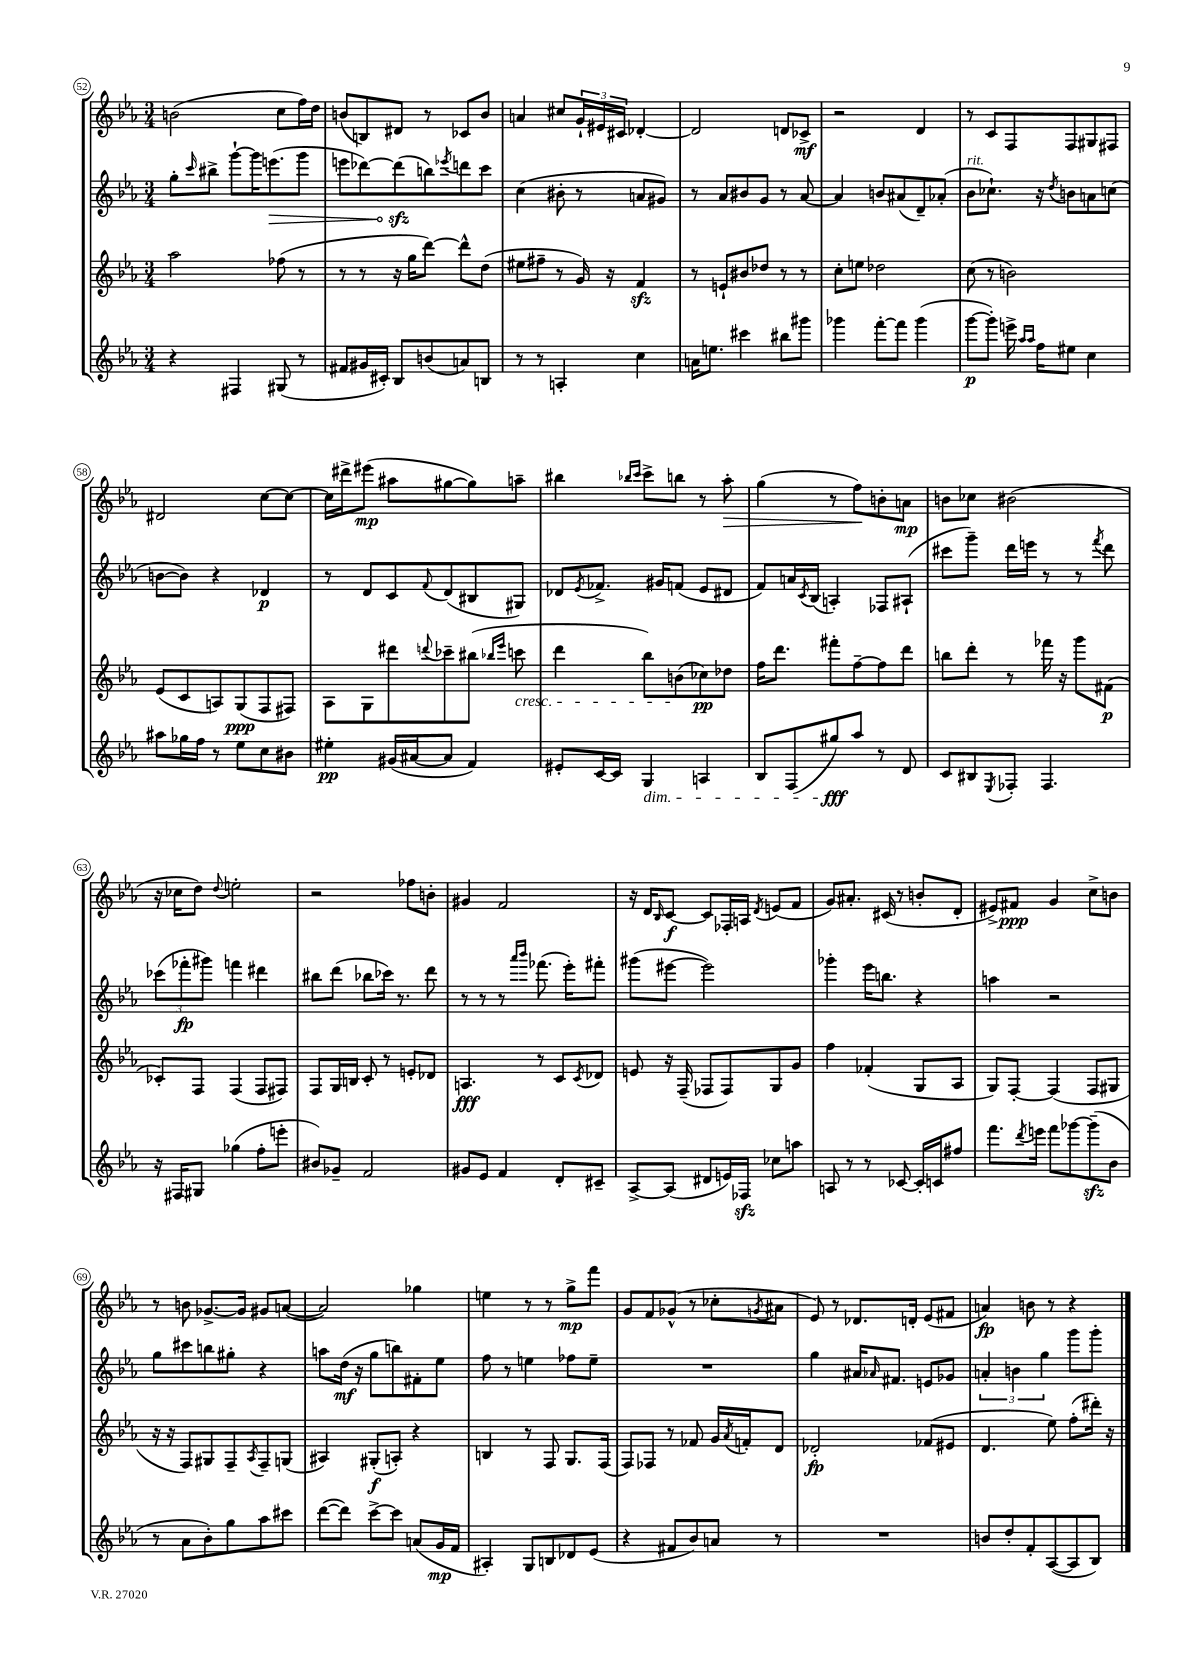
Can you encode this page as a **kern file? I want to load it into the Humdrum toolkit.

**kern	**dynam	**kern	**dynam	**kern	**dynam	**kern	**dynam
*part4	*part4	*part3	*part3	*part2	*part2	*part1	*part1
*staff4	*staff4	*staff3	*staff3	*staff2	*staff2	*staff1	*staff1
*clefG2	*	*clefG2	*	*clefG2	*	*clefG2	*
*k[b-e-a-]	*	*k[b-e-a-]	*	*k[b-e-a-]	*	*k[b-e-a-]	*
*M3/4	*	*M3/4	*	*M3/4	*	*M3/4	*
=52	=52	=52	=52	=52	=52	=52	=52
4r	.	2aa-\	.	8gg'\L	.	(2bn\	.
.	.	.	.	16qqccc/	.	.	.
.	.	.	.	8bb#X^\J	.	.	.
4F#X/	.	.	.	[8ggg`\L	.	.	.
.	.	.	.	16ggg\K]	.	.	.
!	!	!	!	!	!LO:HP:b	!	!
.	.	.	.	(8.eeen\	>	.	.
(8G#X/	.	(8ff-X\	.	.	.	8cc\L	.
8r	.	8r	.	8ggg\J	.	16ff\L)	.
.	.	.	.	.	.	16dd\JJ	.
=53	=53	=53	=53	=53	=53	=53	=53
8f#X/L	.	8r	.	8eeen\L	.	(8bn/L	.
16g#X/L	.	8r	.	[8ddd-X\)	.	8Bn/)	.
16c#X'/JJ)	.	.	.	.	.	.	.
8B-/L	.	16r	.	(8ddd-zz\]	.	8d#X/J	.
.	.	16gg\KL	.	.	.	.	.
(8bn/	.	[8ddd\J)	.	8bbn\)	]	8r	.
.	.	.	.	8qeee-X/	.	.	.
8an/)	.	8ddd^^\L]	.	8dddn\	.	8c-X/L	.
8Bn/J	.	(8dd\J	.	8ccc\J	.	8b/J	.
=54	=54	=54	=54	=54	=54	=54	=54
8r	.	8ee#X\L	.	(4cc\	.	4an/	.
8r	.	8ff#X~\J	.	.	.	.	.
4An'/	.	8r	.	8b#X'\	.	8cc#X/L	.
.	.	16g/)	.	8r	.	24g`/L	.
.	.	.	.	.	.	24e#X/	.
.	.	16r	.	.	.	.	.
.	.	.	.	.	.	24c#X/JJ	.
4cc\	.	4fzz/	.	8an/L	.	[4d-X'/	.
.	.	.	.	8g#X/J)	.	.	.
=55	=55	=55	=55	=55	=55	=55	=55
16an\KL	.	8r	.	8r	.	2d-/]	.
8.een\J	.	.	.	.	.	.	.
.	.	8en`/L	.	8a-/L	.	.	.
4ccc#X\	.	8b#X/	.	8b#X/	.	.	.
.	.	8dd-X/J	.	8g/J	.	.	.
8bb#X\L	.	8r	.	8r	.	8dn/L	.
8ggg#X\J	.	8r	.	[8a-/	.	8c-X^/J	mf
=56	=56	=56	=56	=56	=56	=56	=56
4ggg-X\	.	8cc'\L	.	4a-/]	.	2r	.
.	.	8een\J	.	.	.	.	.
[8fff'\L	.	2dd-X\	.	8bn/L	.	.	.
8fff\J]	.	.	.	(8a#X/	.	.	.
(4ggg-\	.	.	.	8d~/)	.	4d/	.
.	.	.	.	(8a-X'/J	.	.	.
=57	=57	=57	=57	=57	=57	=57	=57
!	!	!	!	!LO:TX:a:i:t=rit.	!	!	!
[8ggg\L	p	(8cc\	.	8b-\L	.	8r	.
8ggg'\J])	.	8r	.	8.cc-X`\J)	.	8c/L	.
16eeen^\	.	2bn\)	.	.	.	8F/	.
16qqaa-/LL	.	.	.	.	.	.	.
16qqaa-/JJ	.	.	.	.	.	.	.
16ff\KL	.	.	.	16r	.	.	.
.	.	.	.	8qdd/	.	.	.
8ee#X\J	.	.	.	8bn\L	.	8F/	.
4cc\	.	.	.	8an\	.	8G#X/	.
.	.	.	.	(8ccn\J	.	8F#X/J	.
!!LO:LB:g=z
=58	=58	=58	=58	=58	=58	=58	=58
8aa#X\L	.	(8e-/L	.	[8bn\L	.	2d#X/	.
16gg-X\L	.	8c/	.	8b\J])	.	.	.
16ff\JJ	.	.	.	.	.	.	.
8r	.	8An/)	.	4r	.	.	.
8ee-\L	.	(8G/	ppp	.	.	.	.
8cc\	.	8F/	.	4d-X/	p	[8cc\L	.
8b#X\J	.	8F#X/J)	.	.	.	8cc\J_	.
=59	=59	=59	=59	=59	=59	=59	=59
4ee#X'\	pp	8A-\L	.	8r	.	16cc\LL]	.
.	.	.	.	.	.	16ddd#X^\J	.
.	.	8G\	.	8d/L	.	(8eee#X\J	mp
(16g#X/LL	.	8ddd#X\	.	8c/	.	8aa#X\L	.
[16a#X/J	.	.	.	.	.	.	.
.	.	8qqdddn/	.	8qqf/	.	.	.
8a#/J]	.	8ccc-X~\	.	(8d/	.	[8gg#X\	.
4f/)	.	(8bb#X\J	.	8B#X/	.	8gg#\])	.
.	.	16qqbb-X/LL	.	.	.	.	.
.	.	16qqeee-/JJ	.	.	.	.	.
!	!	!LO:TX:b:i:t=cresc.	!	!	!	!	!
.	.	8cccn\	.	8G#X/J)	.	8aan~\J	.
=60	=60	=60	=60	=60	=60	=60	=60
8e#X'/L	.	4ddd\	.	8d-X/L	.	4bb#X\	.
.	.	.	.	8qe-/	.	.	.
[16c/L	.	.	.	8.f-X^/J	.	.	.
16c/JJ]	.	.	.	.	.	.	.
.	.	.	.	.	.	16qqbb-X/LL	.
.	.	.	.	.	.	16qqccc/JJ	.
!LO:TX:b:i:t=dim.	!	!	!	!	!	!	!
4G/	.	8bb-\L)	.	.	.	8ccc^\L	.
.	.	.	.	16g#X/KL	.	.	.
.	.	(8bn\	.	(8fn/J	.	8bbn\J	.
4An/	.	8cc-X\)	pp	8e-/L	.	8r	.
!	!	!	!	!	!	!	!LO:HP:b
.	.	8dd-X\J	.	8d#X/J	.	8aa-'\	>
=61	=61	=61	=61	=61	=61	=61	=61
8B-/L	.	16ff\KL	.	8f/L)	.	(4gg\	.
.	.	8.ddd\J	.	.	.	.	.
(8F/	.	.	.	16an/L	.	.	.
.	.	.	.	8qc/	.	.	.
.	.	.	.	(16B-/JJ	.	.	.
8gg#X/)	fff	8fff#X'\L	.	4An'/)	.	8r	.
8aa-/J	.	[8ff~\	.	.	.	8ff\L)	.
8r	.	8ff\]	.	8F-X/L	.	8bn'\	]
8d/	.	8ddd\J	.	(8A#X`/J	.	8an\J	mp
=62	=62	=62	=62	=62	=62	=62	=62
8c/L	.	8bbn\L	.	8ccc#X\L	.	8bn\L	.
8B#X/	.	8ddd'\J	.	8ggg~\J)	.	8cc-X\J	.
8qE-/	.	.	.	.	.	.	.
8F-X'/J	.	8r	.	16ddd\LL	.	(2b#X\	.
.	.	.	.	16eeen\JJ	.	.	.
4.F-/	.	16fff-X\	.	8r	.	.	.
.	.	16r	.	.	.	.	.
.	.	8ggg\L	.	8r	.	.	.
.	.	.	.	8qfff/	.	.	.
.	.	(8f#X\J	p	8ddd\	.	.	.
!!LO:LB:g=z
=63	=63	=63	=63	=63	=63	=63	=63
16r	.	8c-X'/L)	.	(12ccc-X\L	.	16r	.
16F#X/KL	.	.	.	.	.	16cc-X\KL	.
.	.	.	.	12fff-X'\	fp	.	.
8G#X/J	.	8F/J	.	.	.	8dd\J)	.
.	.	.	.	12ggg#X\J)	.	.	.
.	.	.	.	.	.	8qqdd/	.
(4gg-X\	.	(4F/	.	4fffn\	.	2een'\	.
8ff'\L	.	8F/L	.	4ddd#X\	.	.	.
8eeen'\J	.	8F#X/J)	.	.	.	.	.
=64	=64	=64	=64	=64	=64	=64	=64
8b#X/L)	.	8F/L	.	8bb#X\L	.	2r	.
8g-X~/J	.	16G/L	.	(8ddd\J	.	.	.
.	.	16Bn/JJ	.	.	.	.	.
2f/	.	8c'/	.	8bb-X\L	.	.	.
.	.	8r	.	16ccc-X\Jk)	.	.	.
.	.	.	.	8.r	.	.	.
.	.	8en'/L	.	.	.	8ff-X\L	.
.	.	8d-X/J	.	8ddd\	.	8bn'\J	.
=65	=65	=65	=65	=65	=65	=65	=65
8g#X/L	.	4.An/	fff	8r	.	4g#X/	.
8e-/J	.	.	.	8r	.	.	.
4f/	.	.	.	8r	.	2f/	.
.	.	.	.	16qqaaa-/LL	.	.	.
.	.	.	.	16qqbbb-/JJ	.	.	.
.	.	8r	.	(8.fff-X\	.	.	.
8d'/L	.	8c/L	.	.	.	.	.
.	.	.	.	16eee-'\KL)	.	.	.
.	.	8qc/	.	.	.	.	.
8c#X~/J	.	8d-X/J	.	8fff#X'\J	.	.	.
=66	=66	=66	=66	=66	=66	=66	=66
[8A-^/L	.	8en/	.	(8ggg#X\L	.	16r	.
.	.	.	.	.	.	16d/KL	.
.	.	.	.	.	.	16qqB-/	.
(8A-/J]	.	16r	.	[8eee#X\J	.	[8c/J	f
.	.	(16F~/	.	.	.	.	.
8d#X/L	.	8F-X/L	.	2eee#\])	.	8c/L]	.
16en/L)	.	8F-/)	.	.	.	16F-X'/L	.
16F-Xzz/JJ	.	.	.	.	.	16An/JJ	.
.	.	.	.	.	.	8qd/	.
8cc-X\L	.	8G/	.	.	.	(8en/L	.
8aan\J	.	8g/J	.	.	.	8f/J	.
=67	=67	=67	=67	=67	=67	=67	=67
8An/	.	4ff\	.	4ggg-X'\	.	8g/L)	.
8r	.	.	.	.	.	8.a#X'/J	.
8r	.	(4f-X'/	.	16eee-\KL	.	.	.
.	.	.	.	8.bbn\J	.	(16c#X/	.
[8c-X/	.	.	.	.	.	8r	.
16c-'/LL]	.	8G/L	.	4r	.	8bn'/L	.
16cn/J	.	.	.	.	.	.	.
8ff#X/J	.	8A-/J	.	.	.	8d'/J	.
=68	=68	=68	=68	=68	=68	=68	=68
8.fff\L	.	8G/L)	.	4aan\	.	8e#X^/L)	.
.	.	[8F'/J	.	.	.	8f#X/J	ppp
8qddd/	.	.	.	.	.	.	.
16eeen\Jk	.	.	.	.	.	.	.
8fff\L	.	(4F/]	.	2r	.	4g/	.
[8ggg-X\	.	.	.	.	.	.	.
(8ggg-zz~\]	.	8F/L	.	.	.	8cc^\L	.
8b-\J	.	8G#X/J	.	.	.	8bn\J	.
!!LO:LB:g=z
=69	=69	=69	=69	=69	=69	=69	=69
8r	.	16r	.	8gg\L	.	8r	.
.	.	16r	.	.	.	.	.
8a-\L	.	8F/L)	.	8ccc#X\	.	8bn\	.
8b-'\)	.	8G#X/	.	8bbn\	.	[8.g-X^/L	.
8gg\	.	8F~/	.	8gg#X'\J	.	.	.
.	.	.	.	.	.	16g-/Jk]	.
.	.	8qA-/	.	.	.	.	.
8aa-\	.	8F~/	.	4r	.	8g#X/L	.
8ccc#X\J	.	(8Gn/J	.	.	.	([8an/J	.
=70	=70	=70	=70	=70	=70	=70	=70
([8ddd\L	.	4A#X/)	.	8aan\L	.	2a/])	.
8ddd\J])	.	.	.	(16dd\Jk	mf	.	.
.	.	.	.	16r	.	.	.
[8ccc^\L	.	(8G#X'/L	f	8gg\L	.	.	.
8ccc\J]	.	8An'/J)	.	8bbn\)	.	.	.
(8an/L	.	4r	.	8f#X'\	.	4gg-X\	.
16g/L	mp	.	.	8ee-\J	.	.	.
16f/JJ	.	.	.	.	.	.	.
=71	=71	=71	=71	=71	=71	=71	=71
4A#X'/)	.	4Bn/	.	8ff\	.	4een\	.
.	.	.	.	8r	.	.	.
8G/L	.	8r	.	4een\	.	8r	.
8Bn/	.	8F/	.	.	.	8r	.
8d-X/	.	8.G/L	.	8ff-X\L	.	8gg^\L	mp
(8e-/J	.	.	.	8ee~\J	.	8fff\J	.
.	.	(16F/Jk	.	.	.	.	.
=72	=72	=72	=72	=72	=72	=72	=72
4r	.	8F/L)	.	2.r	.	8g/L	.
.	.	8F-X/J	.	.	.	8f/	.
8f#X/L	.	8r	.	.	.	(8g-X^^/J	.
8b-/)	.	8f-X/	.	.	.	8r	.
8an/J	.	16g/LL	.	.	.	8cc-X'\L	.
.	.	8qa-/	.	.	.	.	.
.	.	16fn'/J	.	.	.	.	.
.	.	.	.	.	.	8qgn/	.
8r	.	8d/J	.	.	.	8a#X\J	.
=73	=73	=73	=73	=73	=73	=73	=73
2.r	.	2d-X'/	fp	4gg\	.	8e-/)	.
.	.	.	.	.	.	8r	.
.	.	.	.	16a#X/KL	.	8.d-X/L	.
.	.	.	.	16qqa-X/	.	.	.
.	.	.	.	8.f#X/J	.	.	.
.	.	.	.	.	.	16dn'/Jk	.
.	.	(8f-X/L	.	8en/L	.	(8e-/L	.
.	.	8e#X/J	.	8g-X/J	.	8f#X/J	.
=74	=74	=74	=74	=74	=74	=74	=74
8bn/L	.	4.d/	.	6an'/	.	4an/)	fp
8dd'/	.	.	.	.	.	.	.
.	.	.	.	6bn\	.	.	.
8f'/	.	.	.	.	.	8bn\	.
.	.	.	.	6gg\	.	.	.
([8A-/	.	8ee-\)	.	.	.	8r	.
8A-/]	.	(8ff'\L	.	8ggg\L	.	4r	.
8B-/J)	.	16ddd#X'\Jk)	.	8ggg'\J	.	.	.
.	.	16r	.	.	.	.	.
==	==	==	==	==	==	==	==
*-	*-	*-	*-	*-	*-	*-	*-
